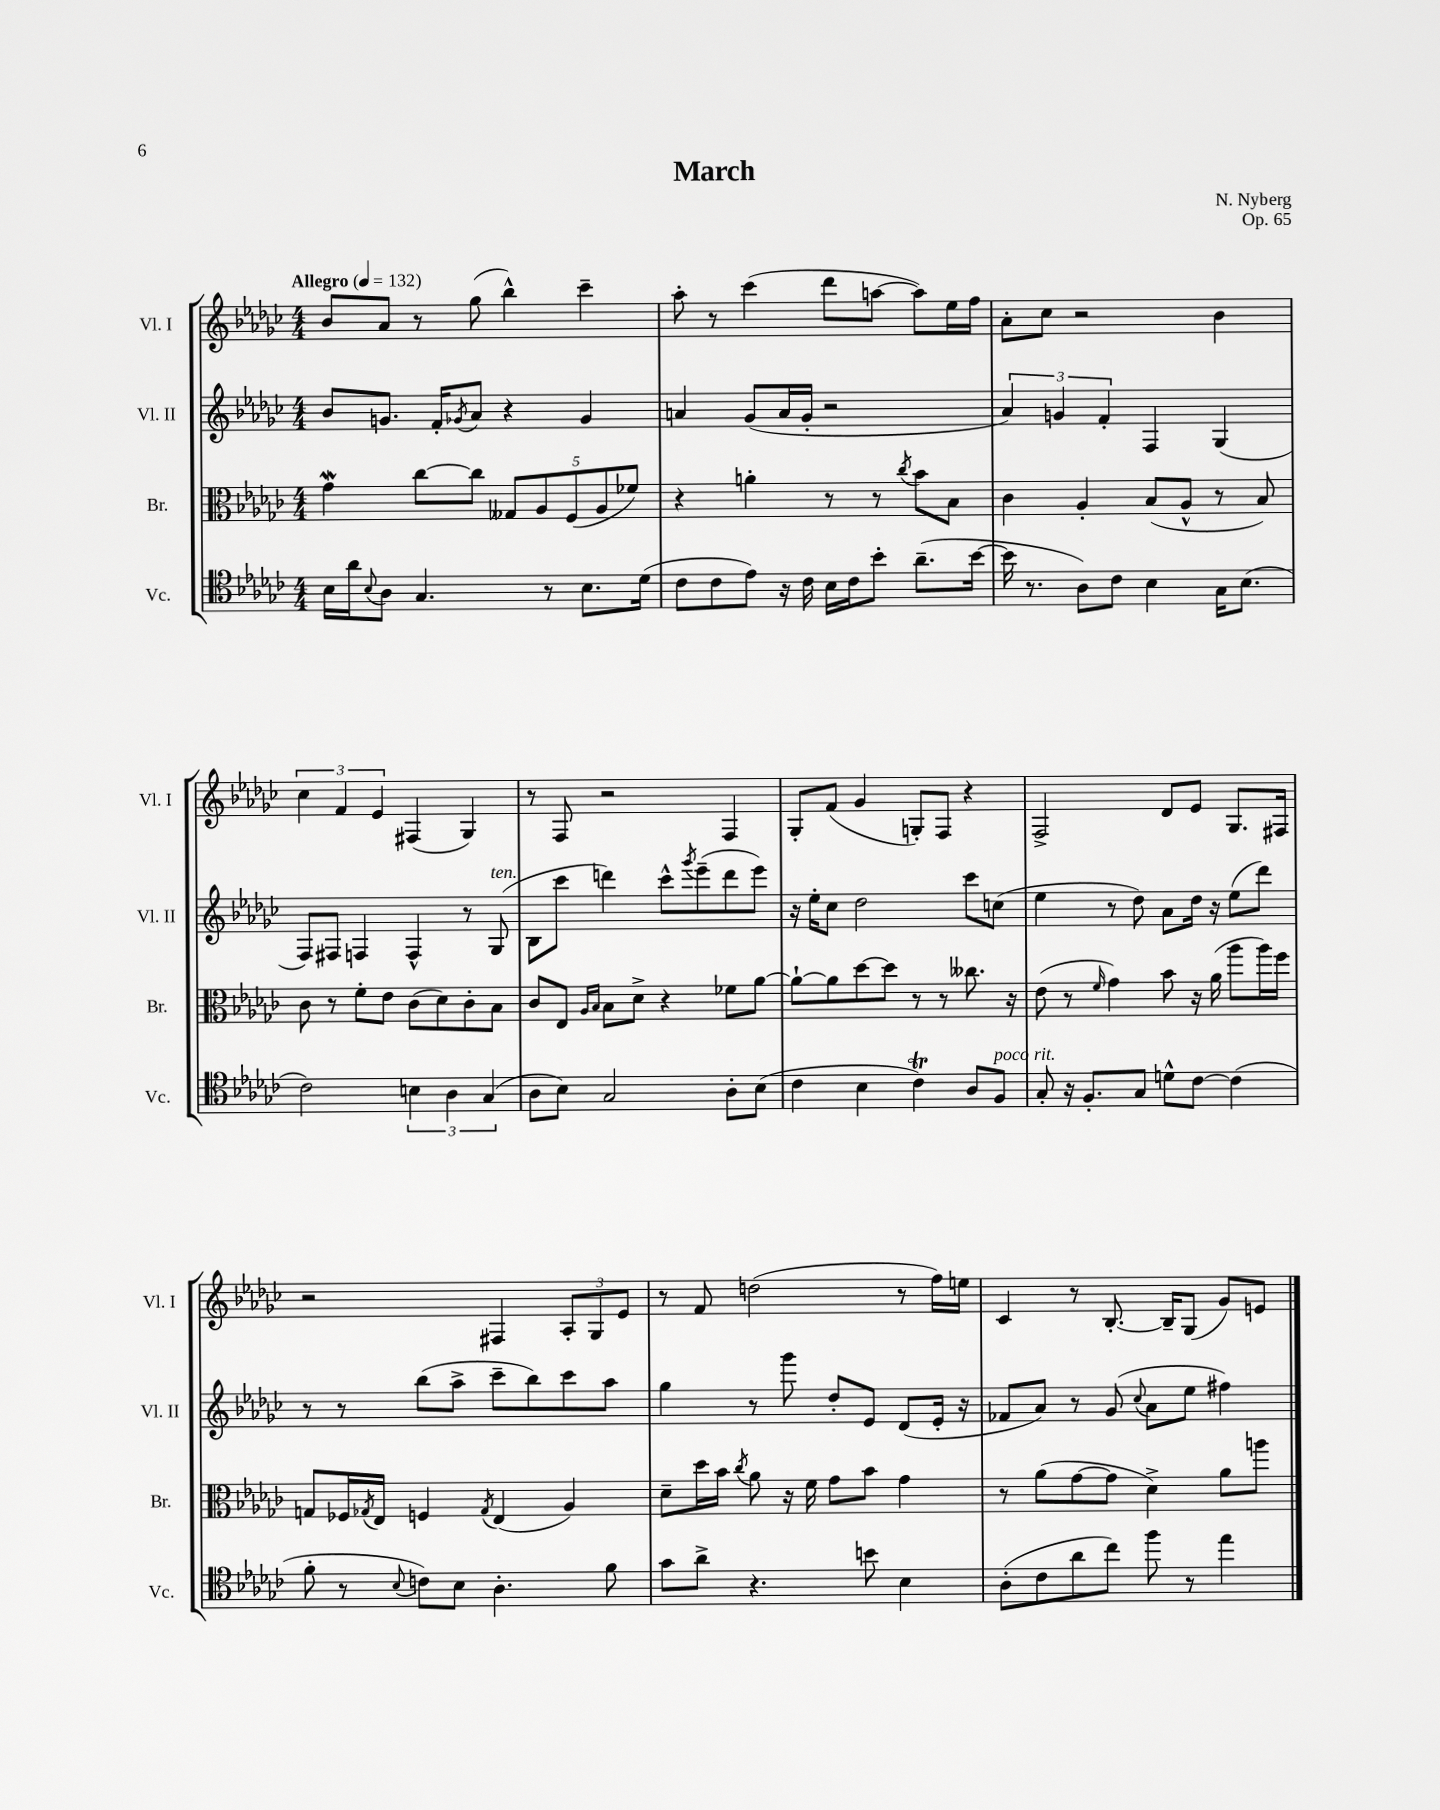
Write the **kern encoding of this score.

**kern	**kern	**kern	**kern
*staff4	*staff3	*staff2	*staff1
*clefC4	*clefC3	*clefG2	*clefG2
*k[b-e-a-d-g-c-]	*k[b-e-a-d-g-c-]	*k[b-e-a-d-g-c-]	*k[b-e-a-d-g-c-]
*M4/4	*M4/4	*M4/4	*M4/4
*MM132	*MM132	*MM132	*MM132
16B-	4g-	8b-	8b-
16a-	.	.	.
8qqB-	.	.	.
8A-	.	8.g	8a-
4.G-	[8cc-	.	8r
.	.	16f'	.
.	.	8qg-	.
.	8cc-]	8a-	(8gg-
.	10G--	4r	4bb-^^)
.	10A-	.	.
8r	.	.	.
.	(10F	.	.
8.B-	.	4g-	4ccc-~
.	10A-	.	.
.	10f-)	.	.
(16d-	.	.	.
=	=	=	=
8c-	4r	4a	8aa-'
8c-	.	.	8r
8e-)	4a'	(8g-	(4ccc-
16r	.	16a	.
16c-	.	16g-'	.
16B-	8r	2r	8ddd-
16c-	.	.	.
8b-'	8r	.	[8aa
.	8qcc-	.	.
(8.a-~	8b-	.	8aa])
.	8B-	.	16ee-
[16b-	.	.	16ff
=	=	=	=
16b-]	4c-	6a-)	8a-'
8.r	.	.	.
.	.	.	8cc-
.	.	6g	.
8A-)	4A-'	.	2r
.	.	6f'	.
8c-	.	.	.
4B-	(8B-	4F	.
.	8A-^^	.	.
16G-	8r	(4G-	4b-
(8.B-	.	.	.
.	8B-)	.	.
=	=	=	=
2c-)	8c-	8F)	6cc-
.	8r	8F#	.
.	.	.	6f
.	8f'	4F	.
.	.	.	6e-
.	8e-	.	.
6B	(8c-	4F^^	(4F#
.	8d-)	.	.
6A-	.	.	.
.	8c-'	8r	4G-)
(6G-	.	.	.
.	8B-	(8G-	.
=	=	=	=
8A-	8c-	8B-	8r
8B-)	8E-	8ccc-	8F
.	16qqA-	.	.
.	16qqB-	.	.
2G-	8B-	4ddd)	2r
.	8d-^	.	.
.	4r	8ccc-^^	.
.	.	8qggg-	.
.	.	(8eee-~	.
8A-'	8f-	8ddd	4F
(8B-	[8a-	8eee-)	.
=	=	=	=
4c-	8a-`_	16r	8G-'
.	.	16ee-'	.
.	8a-]	8cc-	(8f
4B-	[8dd-	2dd-	4g-
.	8dd-]	.	.
4c-)	8r	.	8G')
.	8r	.	8F
8A-	8.cc--	8ccc-	4r
8F	.	(8cc	.
.	16r	.	.
=	=	=	=
8G-'	(8e-	4ee-	2F^
16r	8r	.	.
8.F'	.	.	.
.	16qqf	.	.
.	4g-)	8r	.
8G-	.	8dd-)	.
8d^^	8b-	8a-	8d-
[8c-	16r	16dd-	8e-
.	(16a-	16r	.
(4c-]	8aa-	(8ee-	8.G-
.	16aa-)	8ddd-)	.
.	16ff	.	16F#
=	=	=	=
8f'	8G	8r	2r
8r	16F-	8r	.
.	8qG-	.	.
.	16E-	.	.
8qqB-	.	.	.
8c)	4F	(8bb-	.
8B-	.	8aa-^	.
.	8qG-	.	.
4.A-'	(4E-	8ccc-~	4F#
.	.	8bb-)	.
.	4A-)	8ccc-	12A-'
.	.	.	12G-
8f	.	8aa-	.
.	.	.	12e-
=	=	=	=
8g-	8d-~	4gg-	8r
8a-^	16dd-	.	8f
.	16b-	.	.
.	8qcc-	.	.
4.r	8a-	8r	(2dd
.	16r	8ggg-	.
.	16f	.	.
.	8g-	8dd-'	.
8b	8b-	8e-	.
4B-	4g-	(8d-	8r
.	.	16e-'	16ff)
.	.	16r	16ee
=	=	=	=
(8A-'	8r	8f-	4c-
8c-	(8a-	8a-)	.
8a-	[8g-	8r	8r
8cc-)	8g-]	(8g-	[8.B-'
.	.	8qqcc-	.
8ff	4d-^)	8a-	.
.	.	.	16B-~]
8r	.	8ee-	(8G-
4ee-	8a-	4ff#)	8g-)
.	8aa	.	8e
==	==	==	==
*-	*-	*-	*-
